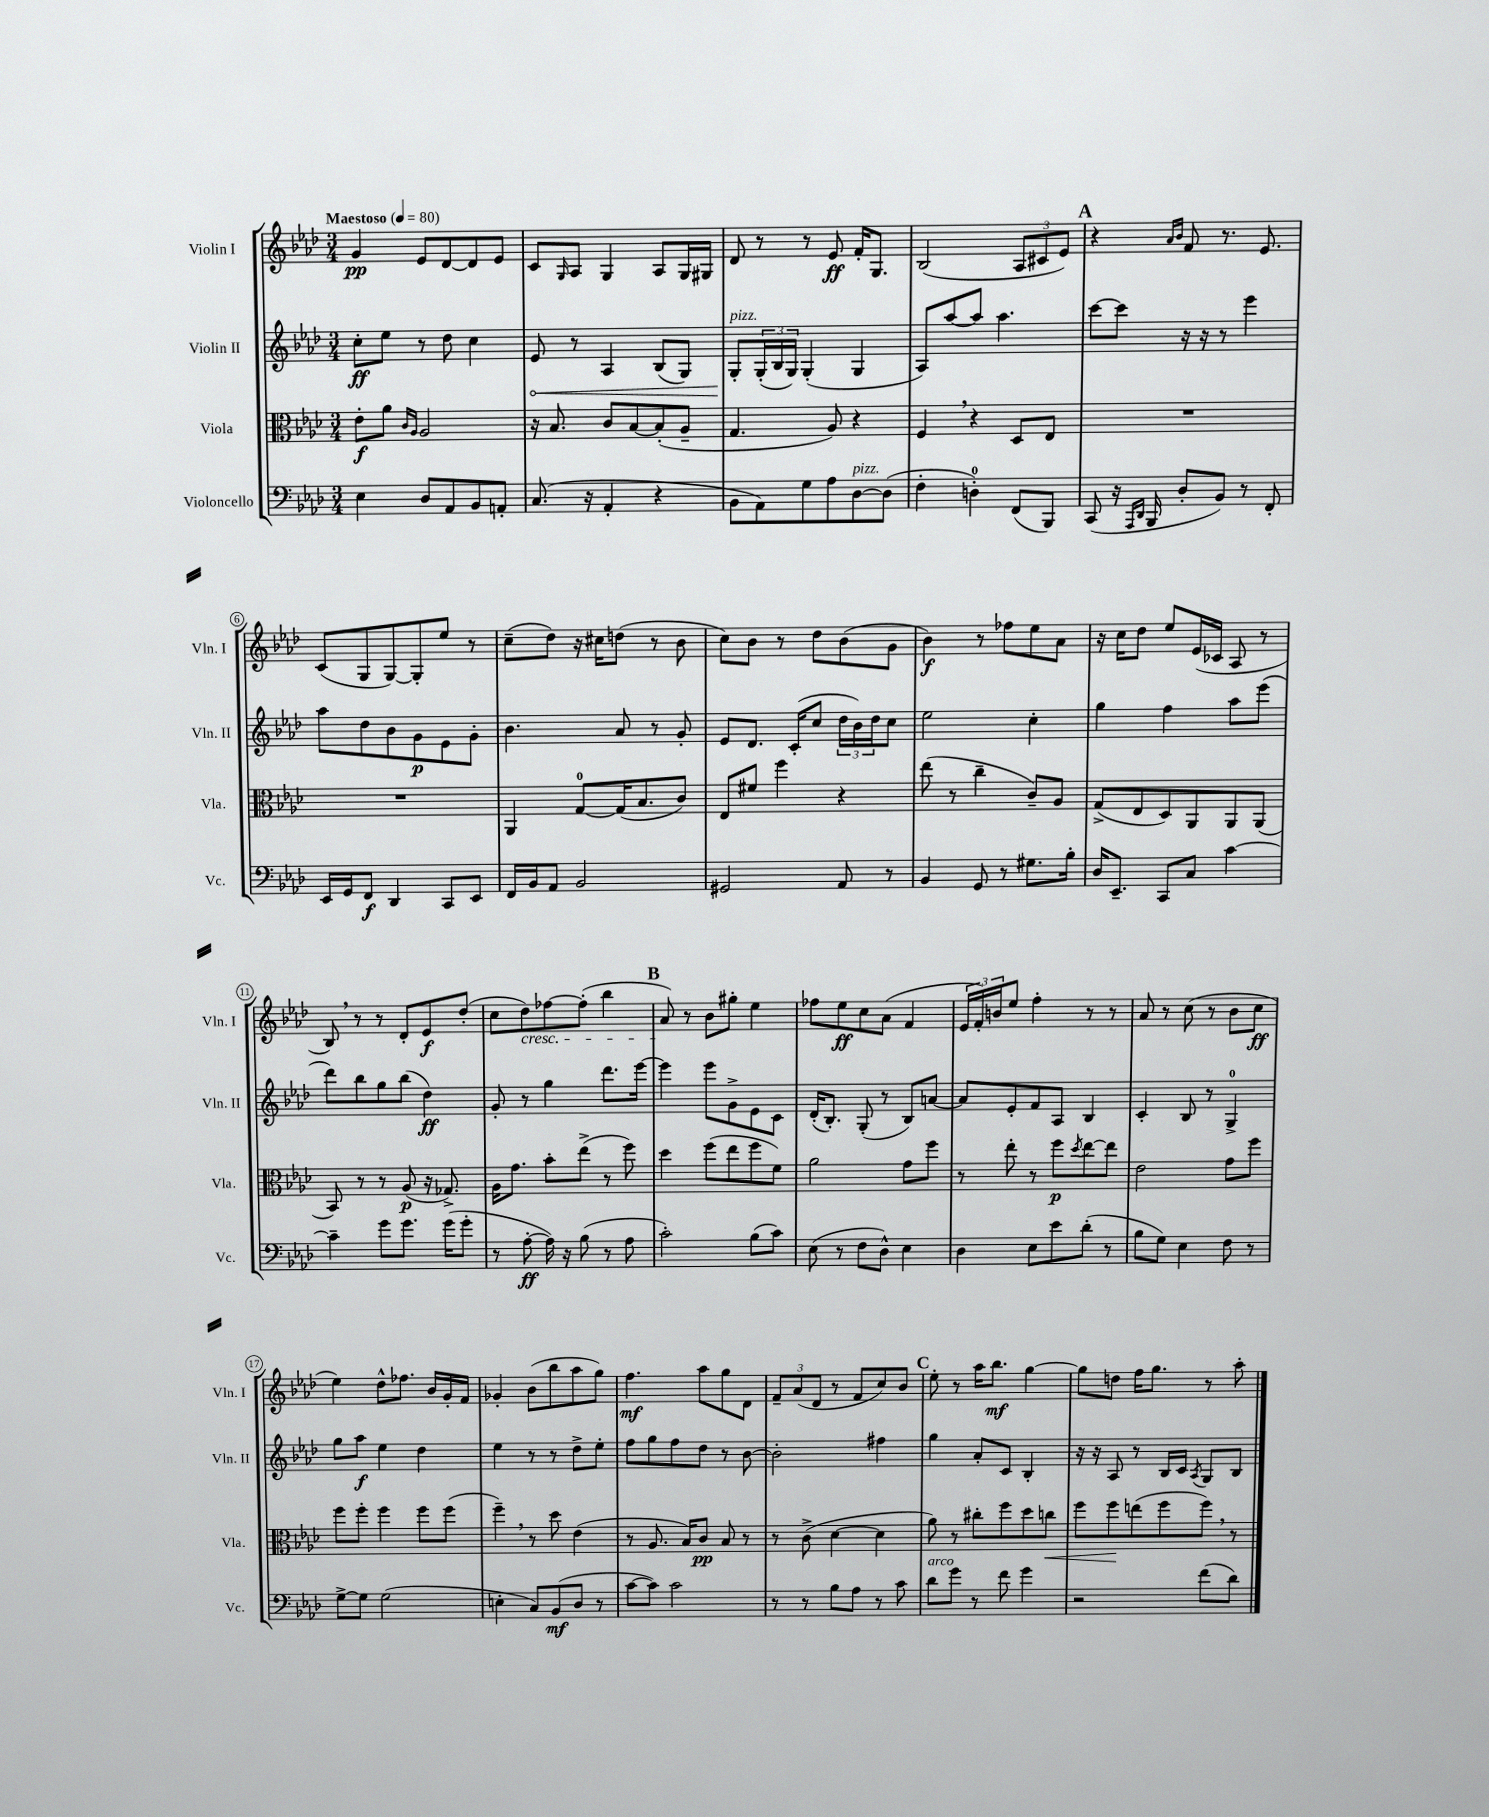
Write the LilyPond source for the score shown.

<<
\new StaffGroup <<
\new Staff = "s0" \with { instrumentName = "Violin I" shortInstrumentName = "Vln. I" } {
    \clef treble \key aes \major \numericTimeSignature \time 3/4 \tempo "Maestoso" 4 = 80
    g'4\pp ees'8 des'8~ des'8 ees'8 |
    c'8 \grace { g16 } aes8 g4 aes8 g16 gis16 |
    des'8 r8 r8 ees'8\ff f'16-. g8. |
    bes2( \tuplet 3/2 { aes8 cis'8 ees'8) } |
    \mark \markup { \bold "A" } r4 \grace { aes'16 bes'16 } f'8 r8. ees'8. |
    c'8( g8 g8~) g8-. ees''8 r8 |
    c''8--( des''8) r16 cis''16 d''8( r8 bes'8 |
    c''8) bes'8 r8 des''8 bes'8( g'8 |
    bes'4\f) r8 fes''8 ees''8 aes'8 |
    r16 c''16 des''8 ees''8 ees'16( ces'16 aes8 r8 |
    bes8) \breathe r8 r8 des'8-. ees'8\f des''8-.( |
    c''8 des''8\cresc) fes''8~ fes''8-.( bes''4 |
    \mark \markup { \bold "B" } aes'8\!) r8 bes'8 gis''8-. ees''4 |
    fes''8 ees''8\ff c''8 aes'8( f'4 |
    \tuplet 3/2 { ees'16 f'16-.) b'16 } ees''8 f''4-. r8 r8 |
    aes'8 r8 c''8( r8 bes'8 c''8\ff |
    ees''4) des''8-^ fes''8. bes'16 g'16-. f'16 |
    ges'4-. bes'8( bes''8 aes''8 g''8) |
    f''4.\mf aes''8 g''8 des'8 |
    \tuplet 3/2 { f'8-- aes'8( des'8 } r8 f'8 c''8) bes'8 |
    \mark \markup { \bold "C" } ees''8-. r8 aes''16 bes''8.\mf g''4~ |
    g''8 d''8 f''16 g''8. r8 aes''8-. \bar "|." |
}
\new Staff = "s1" \with { instrumentName = "Violin II" shortInstrumentName = "Vln. II" } {
    \clef treble \key aes \major \numericTimeSignature \time 3/4
    c''8-.\ff ees''8 r8 des''8 c''4 |
    \once \override Hairpin.circled-tip = ##t ees'8\< r8 aes4 bes8( g8) |
    g8-.\!^\markup { \italic "pizz." } \tuplet 3/2 { g16-.( bes16 g16) } g4-.( g4 |
    aes8) aes''8~ aes''8 aes''4. |
    \mark \markup { \bold "A" } c'''8~ c'''8 r16 r16 r8 ees'''4 |
    aes''8 des''8 bes'8 g'8\p ees'8 g'8-. |
    bes'4. aes'8 r8 g'8-. |
    ees'8 des'8. c'16-.( c''8 \tuplet 3/2 { des''16 bes'16) des''16 } c''8 |
    ees''2 c''4-. |
    g''4 f''4 aes''8 ees'''8( |
    des'''8) bes''8 g''8 bes''8( des''4\ff) |
    g'8-. r8 g''4 des'''8. ees'''16~ |
    \mark \markup { \bold "B" } ees'''4 ees'''8 g'8-> ees'8 c'8 |
    des'16-.( bes8.-.) g8-.( r8 bes8) a'8~ |
    a'8 ees'8-. f'8 aes8 bes4 |
    c'4-. bes8 r8 g4-0-> |
    g''8 aes''8\f ees''4 des''4 |
    ees''4 r8 r8 des''8-> ees''8-. |
    f''8 g''8 f''8 des''8 r8 bes'8~ |
    bes'2-. fis''4 |
    \mark \markup { \bold "C" } g''4 aes'8-. c'8 bes4-. |
    r16 r16 aes8 r8 bes16 c'16 \acciaccatura { aes8 } g8 bes8 \bar "|." |
}
\new Staff = "s2" \with { instrumentName = "Viola" shortInstrumentName = "Vla." } {
    \clef alto \key aes \major \numericTimeSignature \time 3/4
    ees'8-.\f aes'8 \grace { c'16 aes16 } aes2 |
    r16 bes8. c'8 bes8~ bes8-.( aes8-- |
    g4. aes8) r4 |
    f4 \breathe r4 des8 ees8 |
    \mark \markup { \bold "A" } R2. |
    R2. |
    aes,4 g8-0~ g16( bes8. c'8) |
    ees8 fis'8 f''4 r4 |
    ees''8( r8 c''4-- c'8--) aes8 |
    g8->( ees8 des8) aes,8 aes,8 aes,8( |
    bes,8) r8 r8 aes8\p( r16 ges8.->) |
    aes16 g'8. bes'8-. ees''8->( r8 f''8) |
    \mark \markup { \bold "B" } des''4 f''8( ees''8 f''8 f'8) |
    aes'2 g'8 f''8 |
    r8 ees''8-. r8 f''8\p \acciaccatura { des''8 } ees''8~ ees''8 |
    ees'2 g'8 f''8 |
    f''8 f''8-. f''4 f''8 f''8( |
    f''4--) \breathe r8 des''8 ees'4( |
    r8 aes8. bes16) c'8\pp bes8 r8 |
    r8 c'8->( des'4~ des'4 |
    \mark \markup { \bold "C" } aes'8) r8 cis''8-. f''8 des''8 c''8\< |
    f''8 f''8\! e''8( f''8 f''8) \breathe r8 \bar "|." |
}
\new Staff = "s3" \with { instrumentName = "Violoncello" shortInstrumentName = "Vc." } {
    \clef bass \key aes \major \numericTimeSignature \time 3/4
    ees4 des8 aes,8 bes,8 a,8-. |
    c8.( r16 aes,4-. r4 |
    bes,8 aes,8) g8 aes8 des8~^\markup { \italic "pizz." } des8( |
    f4-. d4-0-.) f,8( bes,,8) |
    \mark \markup { \bold "A" } c,8( r16 \grace { aes,,16 des,16 } bes,,16 des8-. bes,8) r8 f,8-. |
    ees,16 g,16 f,8\f des,4 c,8 ees,8 |
    f,16 bes,16 aes,8 bes,2 |
    gis,2 aes,8 r8 |
    bes,4 g,8 r8 gis8. bes16-. |
    des16 ees,8.-- c,8 c8 c'4~ |
    c'4-- g'8 g'8. g'16( g'8-. |
    r8 aes8~-.\ff aes16) r16 bes8( r8 aes8 |
    \mark \markup { \bold "B" } c'2-.) bes8( c'8) |
    ees8( r8 f8 des8-^) ees4 |
    des4 ees8 ees'8 des'8-.( r8 |
    bes8 g8) ees4 f8 r8 |
    g8~-> g8 g2( |
    e4-. c8) bes,8\mf( des8 r8 |
    c'8~ c'8) c'2 |
    r8 r8 bes8 aes8 r8 c'8 |
    \mark \markup { \bold "C" } des'8^\markup { \italic "arco" } g'8 r8 f'8 g'4 |
    r2 f'8( des'8) \bar "|." |
}
>>
>>
\layout { \context { \Score \override BarNumber.stencil = #(make-stencil-circler 0.1 0.3 ly:text-interface::print) } }
